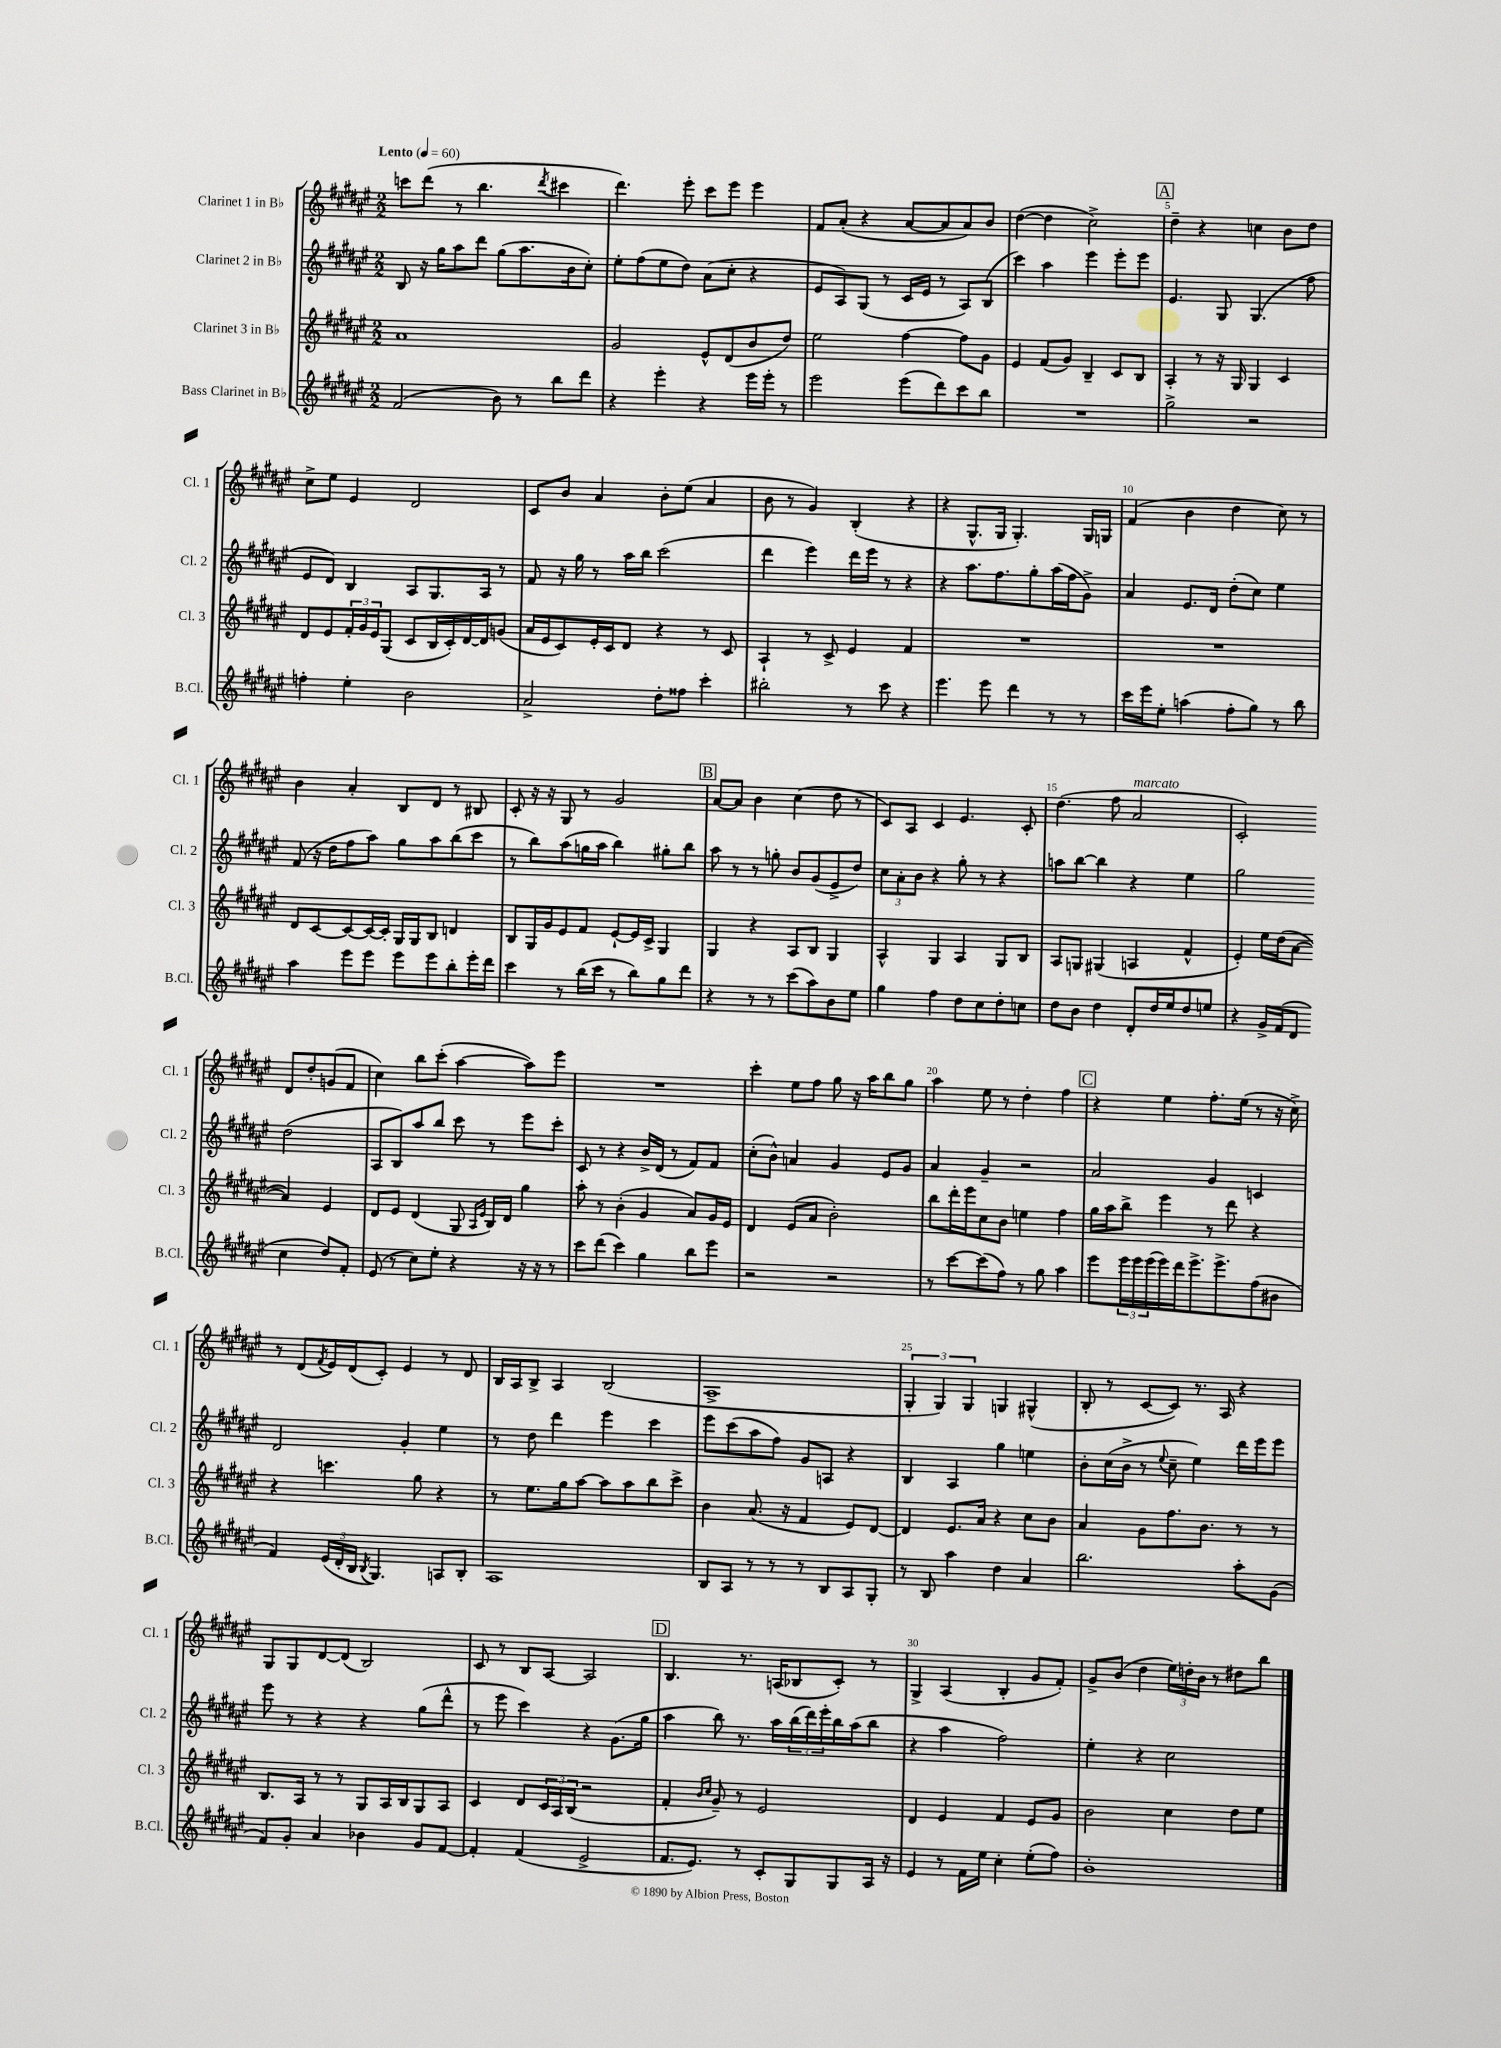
<<
\new StaffGroup <<
\new Staff = "s0" \with { instrumentName = "Clarinet 1 in Bb" shortInstrumentName = "Cl. 1" } {
    \clef treble \key fis \major \numericTimeSignature \time 2/2 \tempo "Lento" 4 = 60
    c'''8 dis'''8( r8 b''4. \acciaccatura { dis'''8 } cis'''4 |
    dis'''4.) eis'''8-. cis'''8 eis'''8 eis'''4 |
    fis'8 ais'8-.( r4 ais'8~ ais'8 ais'8) b'8 |
    dis''4~( dis''4 cis''2->) |
    \mark \markup { \box "A" } dis''4-- r4 c''4 b'8 dis''8 |
    cis''8-> eis''8 eis'4 dis'2 |
    cis'8 b'8 ais'4 b'8-. eis''8( ais'4 |
    b'8 r8 gis'4) b4-.( r4 |
    r4 gis8.-^ gis16 gis4.-.) gis16 g16 |
    fis'4( b'4 dis''4 cis''8) r8 |
    b'4 ais'4-. b8 dis'8 r8 bis8 |
    cis'8-. r16 r16 gis8 r8 gis'2 |
    \mark \markup { \box "B" } ais'8~ ais'8 b'4 cis''4( dis''8 r8 |
    cis'8) ais8 cis'4 eis'4. cis'8-. |
    dis''4.( fis''8 ais'2^\markup { \italic "marcato" } |
    cis'2-.) dis'8 dis''8-. g'8( fis'8 |
    cis''4) b''8 cis'''8-.( ais''4~ ais''8) eis'''8 |
    R1 |
    cis'''4-. eis''8 fis''8 gis''8 r16 ais''16 b''8 gis''8 |
    ais''4 eis''8 r8 dis''4-. fis''4 |
    \mark \markup { \box "C" } r4 eis''4 fis''8.-. eis''16( r8 r16 cis''16->) |
    r8 dis'8( \acciaccatura { fis'8 } eis'16) dis'16( cis'8-.) eis'4 r8 dis'8 |
    b16 ais16 b8-> ais4 b2( |
    ais1-> |
    \tuplet 3/2 { gis4-. gis4) gis4 } g4 gis4-^( |
    b8-. r8 cis'8~ cis'8) r8. ais16 r4 |
    gis8 gis8 dis'8~ dis'8( b2) |
    cis'8 r8 b8 ais8~ ais2 |
    \mark \markup { \box "D" } b4. r8. a16( bes8 cis'8-.) r8 |
    gis4-> ais4( b4-. gis'8 fis'8-.) |
    gis'8-> b'8( dis''4 \tuplet 3/2 { eis''16) d''16-. b'16 } r8 dis''8 b''8 \bar "|." |
}
\new Staff = "s1" \with { instrumentName = "Clarinet 2 in Bb" shortInstrumentName = "Cl. 2" } {
    \clef treble \key fis \major \numericTimeSignature \time 2/2
    b8 r16 gis''16 ais''8 dis'''8 gis''8( ais''8. b'16 cis''8-.) |
    eis''8-. fis''8( eis''8 dis''8) ais'8( cis''8-. r4 |
    eis'8 ais8) gis8( r8 cis'16 eis'16 r8 ais8) b8( |
    cis'''4) ais''4 eis'''4 eis'''8-. eis'''8 |
    \mark \markup { \box "A" } eis'4. gis8 gis4.( fis''8 |
    eis'8 dis'8) b4 ais8 gis8. ais16 r8 |
    fis'8 r16 gis''16 r8 ais''16 b''16 cis'''2( |
    dis'''4 eis'''4) dis'''16 eis'''16 r8 r4 |
    r4 ais''8. fis''8. gis''8-. ais''16( fis''16 gis'8->) |
    ais'4 eis'8. dis'16 dis''8-.( cis''8) eis''4 |
    fis'8( r16 dis''16 fis''8 ais''8) gis''8 ais''8 b''8( cis'''8 |
    r8 b''8) ais''8( g''16 ais''16 b''4) gis''8-. b''8 |
    \mark \markup { \box "B" } ais''8 r8 r8 g''8-. b'8 gis'8( eis'8-> dis''8) |
    \tuplet 3/2 { cis''8 ais'8-. b'8 } r4 gis''8-. r8 r4 |
    a''8 b''8~ b''4 r4 eis''4 |
    gis''2 dis''2( |
    ais8 b8) ais''8 b''8 cis'''8 r8 eis'''8 cis'''8-. |
    cis'8 r8 r4 b'16-> dis'16( r8 fis'8) fis'8 |
    cis''8-.( b'8-^) a'4 gis'4 eis'8 gis'8 |
    ais'4 gis'4-- r2 |
    \mark \markup { \box "C" } ais'2 gis'4 c'4 |
    dis'2 gis'4-. eis''4 |
    r8 dis''8 dis'''4 eis'''4 cis'''4 |
    eis'''8 cis'''8( ais''8 fis''8) gis'8 a8 r4 |
    b4 ais4 gis''4 e''4 |
    b'8-. cis''16( b'16-> r8 \appoggiatura { eis''8 } cis''8-- eis''4) dis'''16 eis'''16 eis'''8 |
    eis'''8 r8 r4 r4 gis''8( dis'''8-^ |
    r8 eis'''8 cis'''4) r4 gis'8.( gis''16 |
    \mark \markup { \box "D" } ais''4 b''8) r8. ais''16 \tuplet 3/2 { b''16( dis'''16) eis'''16-. } b''16 ais''16( b''8 |
    r4 ais''4 fis''2) |
    eis''4-. r4 cis''2 \bar "|." |
}
\new Staff = "s2" \with { instrumentName = "Clarinet 3 in Bb" shortInstrumentName = "Cl. 3" } {
    \clef treble \key fis \major \numericTimeSignature \time 2/2
    ais'1 |
    gis'2 eis'8-^ dis'8( b'8 dis''8) |
    eis''2 fis''4~ fis''8 gis'8 |
    eis'4 fis'8( gis'8) b4-- cis'8 b8 |
    \mark \markup { \box "A" } ais4-. r8 r16 gis16 gis4 cis'4 |
    dis'8 eis'8 \tuplet 3/2 { fis'16-. gis'16 eis'16 } gis8( cis'8 b16 cis'16-.) dis'16~ dis'16 g'8( |
    ais'16 eis'16 cis'8) eis'16-. cis'16 dis'8 r4 r8 cis'8 |
    ais4-! r8 cis'8-> eis'4 fis'4 |
    R1 |
    R1 |
    dis'8 cis'8~ cis'8~ cis'16~ cis'16-. gis16 gis16 b8 d'4 |
    b8 gis16 gis'16 eis'8 fis'8 eis'8~-! eis'16 cis'16-> gis4 |
    \mark \markup { \box "B" } gis4 r4 ais8 b8 gis4 |
    ais4-^ gis4 ais4 gis8 b8 |
    ais8 g8 gis4( a4 fis'4-^ |
    eis'4-.) eis''16 dis''16( ais'8~ ais'4) eis'4 |
    dis'8 eis'8 dis'4( gis8 \grace { ais16 eis'16 } b16) dis'16 gis''4 |
    ais''8-. r8 b'4-.( gis'4 ais'8) gis'16 eis'16 |
    dis'4 eis'8( ais'8 b'2-.) |
    b''8 dis'''16-. eis'''16 cis''8 b'8 e''4 fis''4 |
    \mark \markup { \box "C" } gis''16 ais''16 b''8-> eis'''4 r8 dis'''8 r4 |
    r4 c'''4. gis''8 r4 |
    r8 eis''8. gis''16 ais''8~ ais''8 ais''8 b''8 cis'''8-> |
    b'4 ais'8.( r16 fis'4 eis'8) dis'8~ |
    dis'4 eis'8. ais'16 r4 cis''8 b'8 |
    ais'4 gis'8 fis''8. b'8. r8 r8 |
    b8. ais16 r8 r8 gis8 ais16 b16 gis8 ais8 |
    cis'4 dis'8 \tuplet 3/2 { cis'16 ais16 b16( } r2 |
    \mark \markup { \box "D" } fis'4-. \grace { b'16 cis''16 } gis'8--) r8 eis'2 |
    dis'4 eis'4 fis'4 eis'8 gis'8 |
    b'2 cis''4 dis''8 eis''8 \bar "|." |
}
\new Staff = "s3" \with { instrumentName = "Bass Clarinet in Bb" shortInstrumentName = "B.Cl." } {
    \clef treble \key fis \major \numericTimeSignature \time 2/2
    fis'2( b'8) r8 b''8 dis'''8 |
    r4 eis'''4-. r4 eis'''16 eis'''16-. r8 |
    eis'''2 eis'''8( dis'''8) cis'''8 b''8 |
    R1 |
    \mark \markup { \box "A" } gis''2-> r2 |
    f''4-. eis''4-. b'2 |
    ais'2-> dis''8-. fisis''8 cis'''4-. |
    bis''2-. r8 cis'''8 r4 |
    eis'''4. eis'''8 dis'''4 r8 r8 |
    cis'''16 eis'''16 eis''8-. a''4( fis''8-. gis''8) r8 b''8 |
    ais''4 eis'''8 eis'''8 eis'''8 eis'''8 b''8-. eis'''16-. dis'''16 |
    cis'''4 r8 b''16( cis'''16 r8 b''8) gis''8 dis'''8 |
    \mark \markup { \box "B" } r4 r8 r8 cis'''8( ais''8) b'8 eis''8 |
    gis''4 fis''4 dis''8 cis''8 dis''8-. c''8 |
    dis''8 b'8 dis''4 dis'8-. dis''16 eis''16 dis''8 e''8 |
    r4 gis'16-> fis'16( dis'8 cis''4 dis''8) fis'8-. |
    eis'8( r8 cis''8) eis''8-. r4 r16 r16 r8 |
    cis'''8 dis'''8( cis'''4) gis''4 b''8 eis'''8 |
    r2 r2 |
    r8 cis'''8~ cis'''8( fis''8) r8 gis''8 ais''4 |
    \mark \markup { \box "C" } eis'''8 \tuplet 3/2 { eis'''16 eis'''16 eis'''16( } eis'''16) dis'''16 eis'''8.-> eis'''8.-> fis''8( bis'8 |
    fis'4) \tuplet 3/2 { eis'16( dis'16-. b16 } \acciaccatura { b8 } gis4.) a8 b8-. |
    ais1 |
    b8 ais8 r8 r8 r8 b8 ais8 gis8-. |
    r8 b8 ais''4 dis''4 ais'4 |
    b''2. ais''8-. gis'8( |
    fis'8) gis'8-. ais'4 bes'4 gis'8 fis'8~ |
    fis'4-. fis'4( eis'2-> |
    \mark \markup { \box "D" } fis'8. eis'8.) r8 cis'8-. gis8 gis8 ais16 r16 |
    eis'4 r8 fis'16 eis''16 cis''4-. eis''8-.( fis''8) |
    b'1-. \bar "|." |
}
>>
>>
\layout { \context { \Score \override BarNumber.break-visibility = ##(#f #t #t) barNumberVisibility = #(every-nth-bar-number-visible 5) } }
